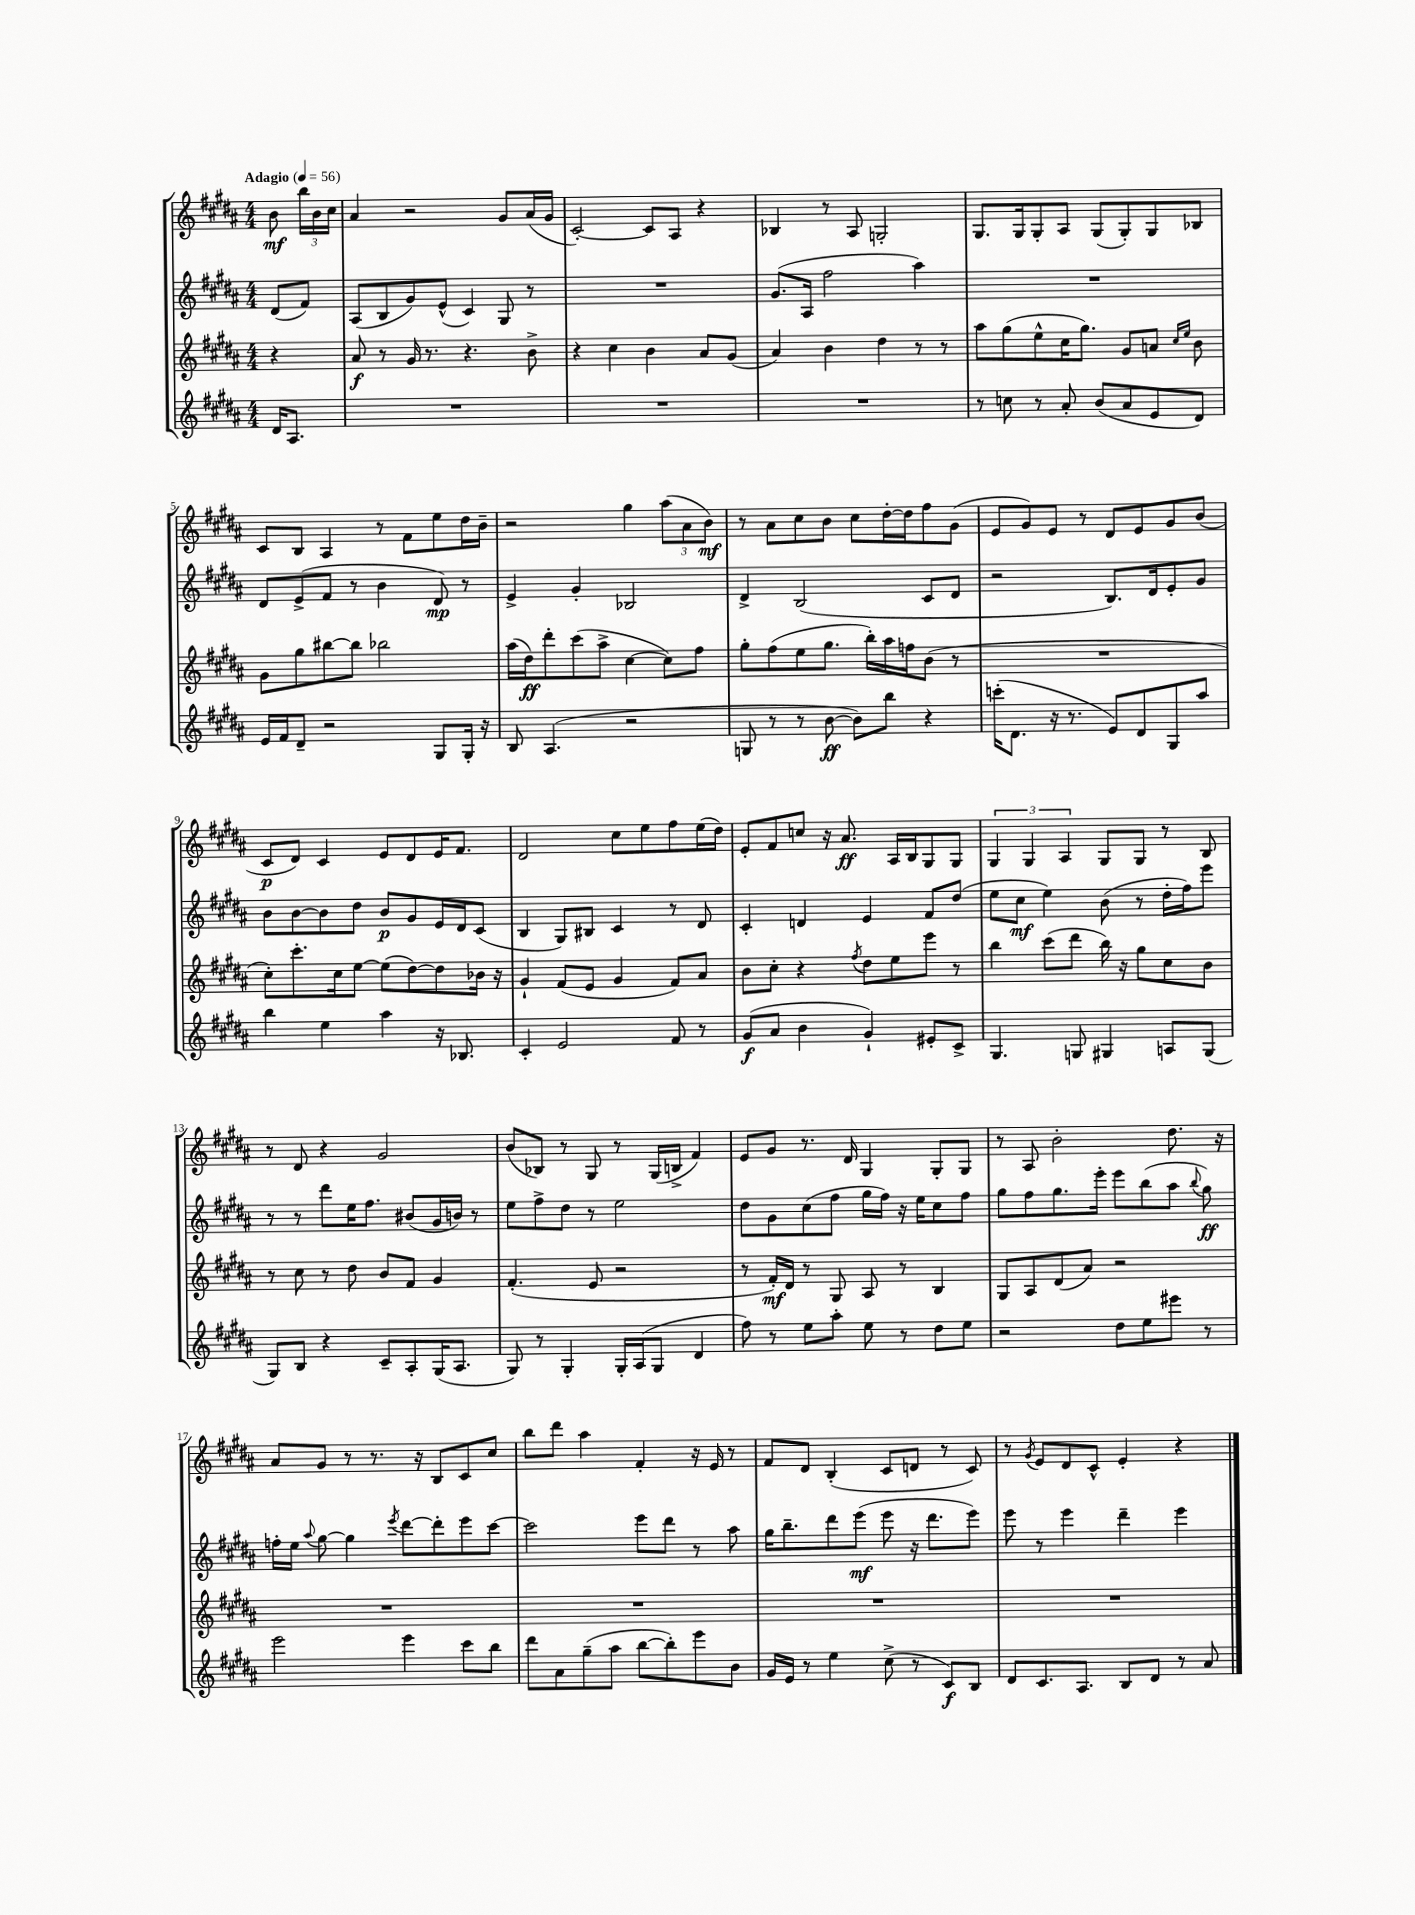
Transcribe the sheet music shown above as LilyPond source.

<<
\new StaffGroup <<
\new Staff = "s0" {
    \clef treble \key b \major \numericTimeSignature \time 4/4 \partial 4 \tempo "Adagio" 4 = 56
    \autoBeamOff b'8\mf \tuplet 3/2 { b''16[ b'16 cis''16] } |
    ais'4 r2 gis'8[ ais'16( gis'16] |
    cis'2~-.) cis'8[ ais8] r4 |
    bes4 r8 ais8 g2-. |
    gis8.[ gis16 gis8-. ais8] gis8[( gis8-.) gis8 bes8] |
    cis'8[ b8] ais4 r8 fis'8[ e''8 dis''16 b'16]-- |
    r2 gis''4 \tuplet 3/2 { ais''8[( ais'8 b'8]\mf) } |
    r8 ais'8[ cis''8 b'8] cis''8[ dis''16~-. dis''16 fis''8 gis'8]( |
    e'8[ gis'8) e'8] r8 dis'8[ e'8 gis'8 b'8]( |
    cis'8[\p dis'8]) cis'4 e'8[ dis'8 e'16 fis'8.] |
    dis'2 cis''8[ e''8 fis''8 e''16( dis''16]) |
    e'8[-. fis'8 c''8] r16 ais'8.\ff ais16[ b16 gis8 gis8] |
    \tuplet 3/2 { gis4 gis4 ais4 } gis8[ gis8] r8 b8 |
    r8 dis'8 r4 gis'2 |
    b'8[( bes8]) r8 gis8 r8 gis16[( b16]-> fis'4) |
    e'8[ gis'8] r8. dis'16 gis4 gis8[-. gis8] |
    r8 ais8 b'2-. dis''8. r16 |
    ais'8[ gis'8] r8 r8. r16 b8[ cis'8 cis''8] |
    b''8[ dis'''8] ais''4 fis'4-. r16 e'16 r8 |
    fis'8[ dis'8] b4-.( cis'8[ d'8] r8 cis'8) |
    r8 \acciaccatura { gis'8 } e'8[ dis'8 cis'8]-^ e'4-. r4 \bar "|." |
}
\new Staff = "s1" {
    \clef treble \key b \major \numericTimeSignature \time 4/4 \partial 4
    \autoBeamOff dis'8[( fis'8]) |
    ais8[( b8 gis'8) e'8]-^( cis'4) gis8 r8 |
    R1 |
    gis'8.[( ais16] fis''2 ais''4) |
    R1 |
    dis'8[ e'8->( fis'8] r8 b'4 dis'8\mp) r8 |
    e'4-> gis'4-. bes2 |
    dis'4-> b2( cis'8[ dis'8] |
    r2 b8.[) dis'16 e'8-. gis'8] |
    b'8[ b'8~ b'8 dis''8] b'8[\p gis'8 e'16 dis'16 cis'8]( |
    b4 gis8[) bis8] cis'4 r8 dis'8 |
    cis'4-. d'4 e'4 fis'8[ dis''8]( |
    e''8[ cis''8]\mf e''4) b'8( r8 dis''16[-. fis''16) e'''8] |
    r8 r8 dis'''8[ e''16 fis''8.] bis'8[( gis'16 b'16]) r8 |
    e''8[ fis''8-> dis''8] r8 e''2 |
    dis''8[ gis'8 cis''8( fis''8] gis''16[ fis''16]) r16 e''16[ cis''8 fis''8] |
    gis''8[ fis''8 gis''8. e'''16]-. e'''8[ b''8( ais''8] \appoggiatura { b''8 } gis''8\ff) |
    f''16[-. e''16] \appoggiatura { ais''8 } gis''8~ gis''4 \acciaccatura { e'''8 } dis'''8[~ dis'''8-. e'''8 cis'''8]~ |
    cis'''2 e'''8[ dis'''8] r8 ais''8 |
    gis''16[ b''8.-- dis'''8 e'''8]\mf( e'''8 r16 dis'''8.[ e'''8]) |
    e'''8 r8 e'''4 dis'''4-- e'''4 \bar "|." |
}
\new Staff = "s2" {
    \clef treble \key b \major \numericTimeSignature \time 4/4 \partial 4
    \autoBeamOff r4 |
    ais'8\f r8 gis'16 r8. r4. b'8-> |
    r4 cis''4 b'4 ais'8[ gis'8]( |
    ais'4) b'4 dis''4 r8 r8 |
    ais''8[ gis''8( e''8-^ cis''16 gis''8.]) gis'8[ a'8] \grace { cis''16[ e''16] } b'8 |
    gis'8[ gis''8 bis''8~ bis''8] bes''2 |
    ais''16[( dis''16\ff) dis'''8-. cis'''8( ais''8]-> cis''4~ cis''8[) fis''8] |
    gis''8[-. fis''8( e''8 gis''8.] b''16[-.) ais''16 f''16 b'8]( r8 |
    R1 |
    cis''8[-.) cis'''8.-. cis''16 e''8]~ e''8[( dis''8~) dis''8 bes'16] r16 |
    gis'4-! fis'8[( e'8] gis'4 fis'8[) ais'8] |
    b'8[ cis''8]-. r4 \acciaccatura { fis''8 } dis''8[ e''8 e'''8] r8 |
    b''4 cis'''8[( dis'''8] b''16) r16 gis''8[ cis''8 b'8] |
    r8 cis''8 r8 dis''8 b'8[ fis'8] gis'4 |
    fis'4.-.( e'8 r2 |
    r8 fis'16[-.\mf) dis'16] r8 gis8 ais8 r8 b4 |
    gis8[ ais8 dis'8( ais'8]) r2 |
    R1 |
    R1 |
    R1 |
    R1 \bar "|." |
}
\new Staff = "s3" {
    \clef treble \key b \major \numericTimeSignature \time 4/4 \partial 4
    \autoBeamOff dis'16[ ais8.] |
    R1 |
    R1 |
    R1 |
    r8 c''8 r8 ais'8-. b'8[( ais'8 e'8 dis'8]) |
    e'16[ fis'16 dis'8]-- r2 gis8[ gis16]-. r16 |
    b8 ais4.( r2 |
    g8 r8 r8 b'8~\ff b'8[) b''8] r4 |
    c'''16[-.( dis'8.] r16 r8. e'8[) dis'8 gis8 ais''8] |
    b''4 e''4 ais''4 r16 bes8. |
    cis'4-. e'2 fis'8 r8 |
    gis'8[\f( ais'8] b'4 gis'4-!) eis'8[-. cis'8]-> |
    gis4. g8 gis4 a8[ gis8]( |
    gis8[) b8] r4 cis'8[-- ais8-. gis16( ais8.] |
    gis8) r8 gis4-. gis16[-. ais16( gis8] dis'4 |
    fis''8) r8 e''8[ ais''8]-. e''8 r8 dis''8[ e''8] |
    r2 dis''8[ e''8 eis'''8] r8 |
    e'''2 e'''4 cis'''8[ b''8] |
    dis'''8[ ais'8 gis''8--( ais''8] b''8[~ b''8-.) e'''8 b'8] |
    gis'16[ e'16] r8 e''4 cis''8->( r8 cis'8[\f) b8] |
    dis'8[ cis'8. ais8.] b8[ dis'8] r8 ais'8 \bar "|." |
}
>>
>>
